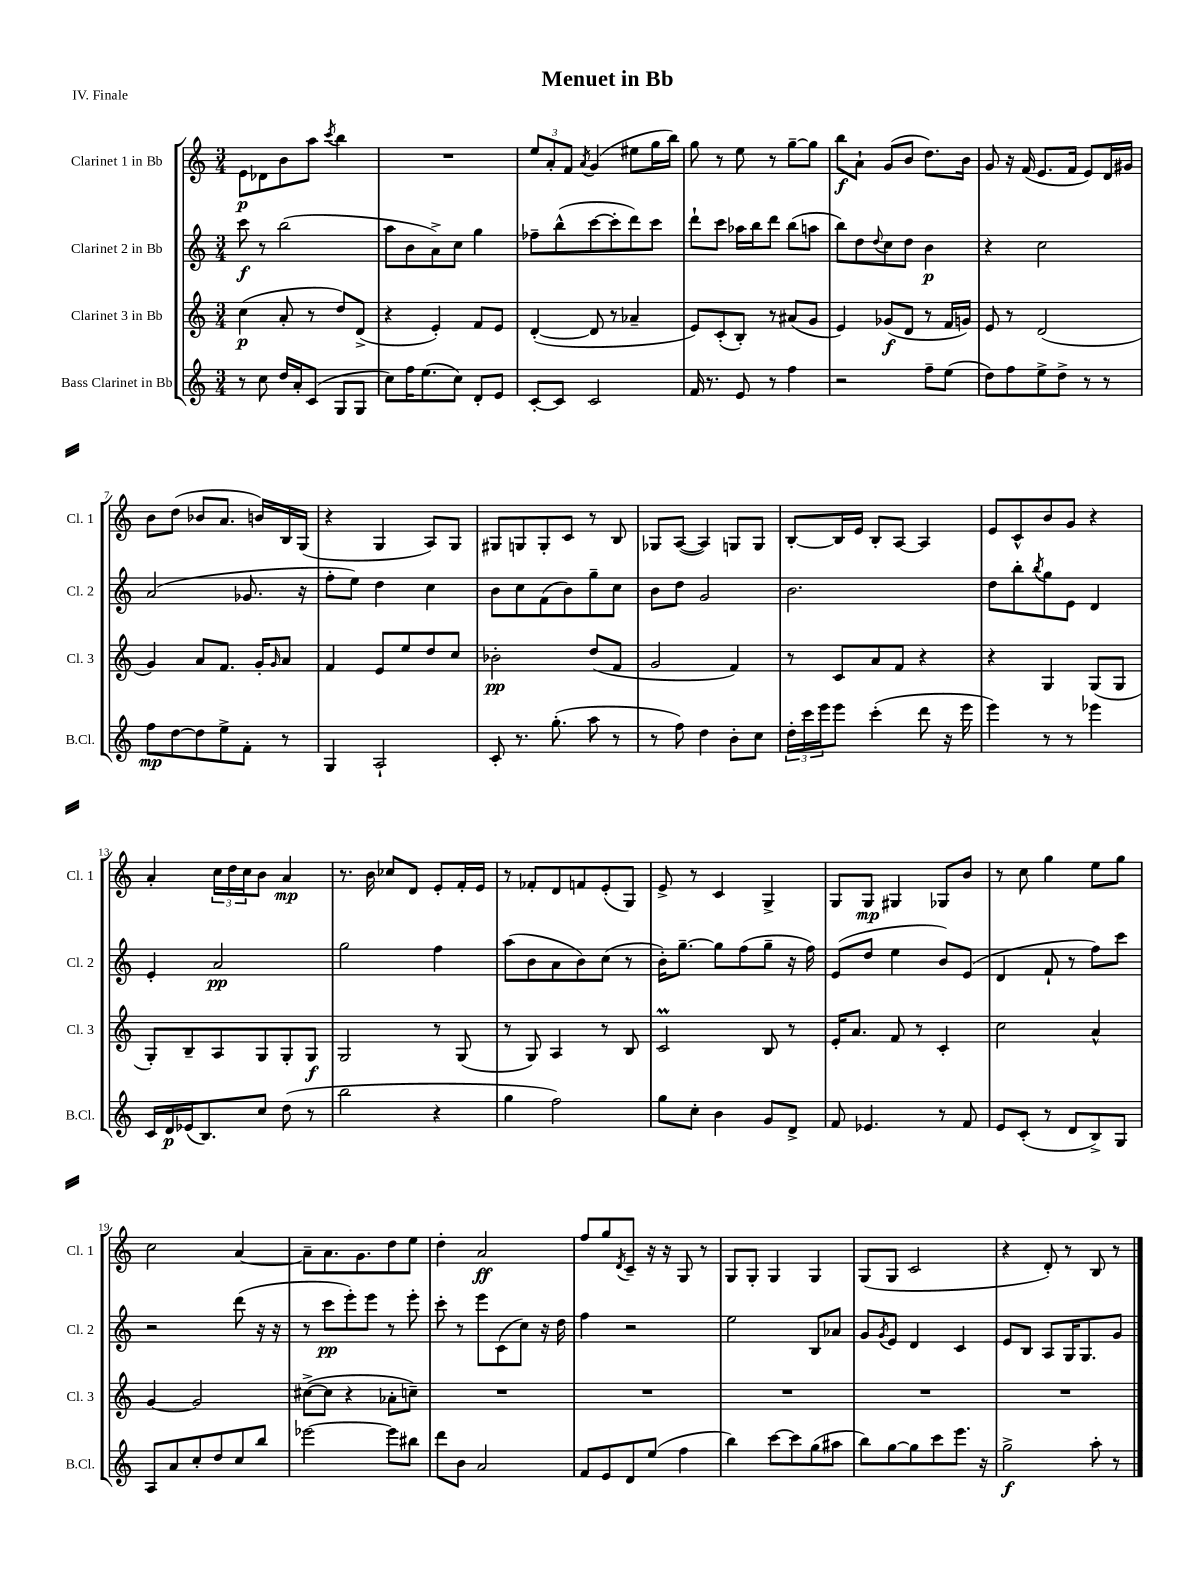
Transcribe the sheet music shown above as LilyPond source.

\header { title = "Menuet in Bb" piece = "IV. Finale" }
<<
\new StaffGroup <<
\new Staff = "s0" \with { instrumentName = "Clarinet 1 in Bb" shortInstrumentName = "Cl. 1" } {
    \clef treble \key c \major \numericTimeSignature \time 3/4
    e'8\p des'8 b'8 a''8 \acciaccatura { c'''8 } b''4 |
    R2. |
    \tuplet 3/2 { e''8 a'8-. f'8 } \acciaccatura { a'8 } g'4( eis''8 g''16 b''16) |
    g''8 r8 e''8 r8 g''8~-- g''8 |
    b''8\f a'8-! g'8( b'8 d''8.) b'16 |
    g'8 r16 f'16( e'8. f'16 e'8) d'16 gis'16 |
    b'8 d''8( bes'8 a'8. b'16) b16 g16( |
    r4 g4 a8) g8 |
    gis8 g8 g8-. c'8 r8 b8 |
    ges8 a8~( a4) g8 g8 |
    b8~-. b16 e'16 b8-. a8~ a4 |
    e'8 c'8-^ b'8 g'8 r4 |
    a'4-. \tuplet 3/2 { c''16 d''16 c''16 } b'8 a'4\mp |
    r8. b'16 ces''8 d'8 e'8-. f'16-. e'16 |
    r8 fes'8-. d'8 f'8 e'8-.( g8) |
    e'8-> r8 c'4 g4-> |
    g8 g8\mp gis4 ges8 b'8 |
    r8 c''8 g''4 e''8 g''8 |
    c''2 a'4~ |
    a'8-- a'8. g'8. d''8 e''8 |
    d''4-. a'2\ff |
    f''8 g''8 \acciaccatura { d'8 } c'8-- r16 r16 g8 r8 |
    g8 g8-. g4 g4 |
    g8( g8 c'2 |
    r4 d'8-.) r8 b8 r8 \bar "|." |
}
\new Staff = "s1" \with { instrumentName = "Clarinet 2 in Bb" shortInstrumentName = "Cl. 2" } {
    \clef treble \key c \major \numericTimeSignature \time 3/4
    c'''8\f r8 b''2( |
    a''8 b'8 a'8->) c''8 g''4 |
    fes''8-- b''8-^( c'''8~ c'''8-. d'''8) c'''8 |
    d'''8-! c'''8 aes''16 b''16 d'''8 b''8( a''8 |
    b''8) d''8 \appoggiatura { d''8 } c''8 d''8 b'4\p |
    r4 c''2 |
    a'2( ges'8. r16 |
    f''8-. e''8) d''4 c''4 |
    b'8 c''8 f'8( b'8) g''8-- c''8 |
    b'8 d''8 g'2 |
    b'2. |
    d''8 b''8-. \acciaccatura { b''8 } g''8 e'8 d'4 |
    e'4-. a'2\pp |
    g''2 f''4 |
    a''8( b'8 a'8 b'8) c''8( r8 |
    b'16-.) g''8.~-- g''8 f''8( g''8-- r16 f''16) |
    e'8( d''8 e''4 b'8) e'8( |
    d'4 f'8-! r8 f''8) c'''8 |
    r2 d'''8( r16 r16 |
    r8 c'''8\pp e'''8-.) e'''8 r8 e'''8-. |
    c'''8-. r8 e'''8 c'8( c''8) r16 d''16 |
    f''4 r2 |
    e''2 b8 aes'8 |
    g'8 \acciaccatura { g'8 } e'8 d'4 c'4 |
    e'8 b8 a8 g16 g8. g'8 \bar "|." |
}
\new Staff = "s2" \with { instrumentName = "Clarinet 3 in Bb" shortInstrumentName = "Cl. 3" } {
    \clef treble \key c \major \numericTimeSignature \time 3/4
    c''4\p( a'8-. r8 d''8) d'8->( |
    r4 e'4-.) f'8 e'8 |
    d'4~-.( d'8 r8 aes'4-- |
    e'8) c'8-.( b8-.) r8 ais'8( g'8 |
    e'4) ges'8\f( d'8 r8 f'16 g'16) |
    e'8 r8 d'2( |
    g'4) a'8 f'8. g'16-. \grace { g'16 } a'8 |
    f'4 e'8 e''8 d''8 c''8 |
    bes'2-.\pp d''8( f'8 |
    g'2 f'4) |
    r8 c'8 a'8 f'8 r4 |
    r4 g4 g8( g8 |
    g8-.) b8-- a8 g8 g8-. g8\f |
    g2 r8 g8( |
    r8 g8) a4 r8 b8 |
    c'2\prall b8 r8 |
    e'16-. a'8. f'8 r8 c'4-. |
    c''2 a'4-^ |
    g'4~ g'2 |
    cis''8~->( cis''8 r4 aes'8-. c''8--) |
    R2. |
    R2. |
    R2. |
    R2. |
    R2. \bar "|." |
}
\new Staff = "s3" \with { instrumentName = "Bass Clarinet in Bb" shortInstrumentName = "B.Cl." } {
    \clef treble \key c \major \numericTimeSignature \time 3/4
    r8 c''8 d''16 a'16-. c'8( g8 g8 |
    c''8) f''16 e''8.( c''8) d'8-. e'8 |
    c'8~-. c'8 c'2 |
    f'16 r8. e'8 r8 f''4 |
    r2 f''8-- e''8( |
    d''8) f''8 e''8-> d''8-> r8 r8 |
    f''8\mp d''8~ d''8 e''8-> f'8-. r8 |
    g4 a2-! |
    c'8-. r8. g''8.-.( a''8 r8 |
    r8 f''8) d''4 b'8-. c''8 |
    \tuplet 3/2 { d''16-. c'''16 e'''16 } e'''8 c'''4-.( d'''8 r16 e'''16 |
    e'''4) r8 r8 ees'''4 |
    c'16 d'16\p ees'16( b8.) c''8 d''8( r8 |
    b''2 r4 |
    g''4 f''2) |
    g''8 c''8-. b'4 g'8 d'8-> |
    f'8 ees'4. r8 f'8 |
    e'8 c'8-.( r8 d'8 b8->) g8 |
    a8 a'8 c''8-. d''8 c''8 b''8 |
    ees'''2~ ees'''8 bis''8 |
    d'''8 b'8 a'2 |
    f'8 e'8 d'8 e''8( f''4 |
    b''4) c'''8~ c'''8 g''8( ais''8 |
    b''8) g''8~ g''8 c'''8 e'''8. r16 |
    g''2->\f a''8-. r8 \bar "|." |
}
>>
>>
